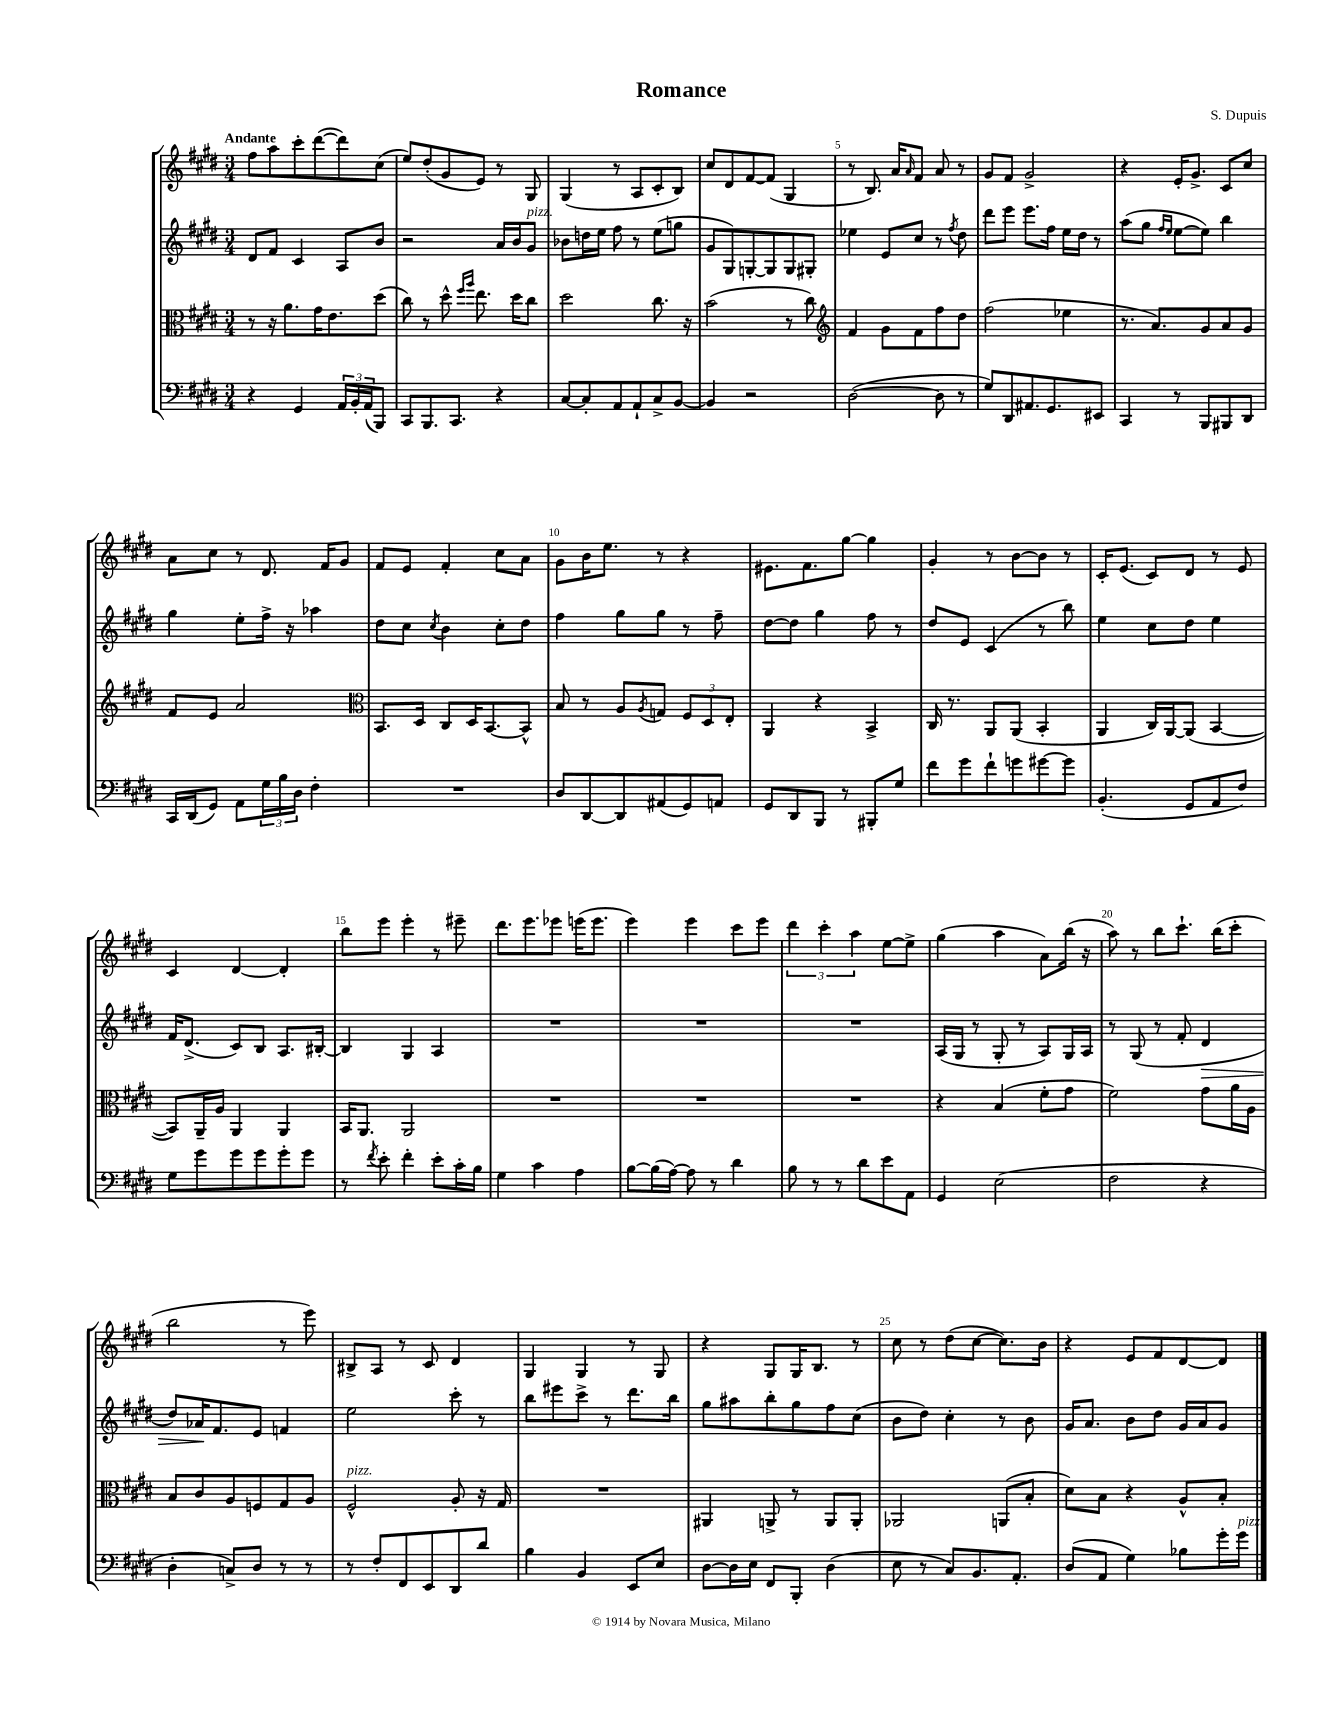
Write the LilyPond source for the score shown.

\header { title = "Romance" composer = "S. Dupuis" }
<<
\new StaffGroup <<
\new Staff = "s0" {
    \clef treble \key e \major \numericTimeSignature \time 3/4 \tempo "Andante"
    fis''8 a''8 cis'''8-. dis'''8~( dis'''8) cis''8( |
    e''8) dis''8-.( gis'8 e'8) r8 gis8 |
    gis4( r8 a8 cis'8-. b8) |
    cis''8 dis'8 fis'8~ fis'8( gis4 |
    r8 b8.) a'16 \grace { a'16 } fis'8 a'8 r8 |
    gis'8 fis'8 gis'2-> |
    r4 e'16-. gis'8.-> cis'8 cis''8 |
    a'8 cis''8 r8 dis'8. fis'16 gis'8 |
    fis'8 e'8 fis'4-. cis''8 a'8 |
    gis'8 b'16 e''8. r8 r4 |
    eis'8. fis'8. gis''8~ gis''4 |
    gis'4-. r8 b'8~ b'8 r8 |
    cis'16-. e'8.( cis'8) dis'8 r8 e'8 |
    cis'4 dis'4~ dis'4-. |
    b''8 e'''8 e'''4-. r8 eis'''8-- |
    dis'''8. e'''8. ees'''8 e'''16( e'''8. |
    e'''4) e'''4 cis'''8 e'''8 |
    \tuplet 3/2 { dis'''4 cis'''4-. a''4 } e''8~ e''8-> |
    gis''4( a''4 a'8) b''16( r16 |
    a''8) r8 b''8 cis'''8.-! b''16( cis'''8-. |
    b''2 r8 e'''8) |
    bis8-> a8 r8 cis'8 dis'4 |
    gis4 gis4 r8 gis8 |
    r4 gis8 gis16 b8. r8 |
    cis''8 r8 dis''8( cis''8~ cis''8.) b'16 |
    r4 e'8 fis'8 dis'8~ dis'8 \bar "|." |
}
\new Staff = "s1" {
    \clef treble \key e \major \numericTimeSignature \time 3/4
    dis'8 fis'8 cis'4 a8 b'8 |
    r2 a'16 b'16 gis'8^\markup { \italic "pizz." } |
    bes'8 d''16 e''16 fis''8 r8 e''8( g''8 |
    gis'8 gis8) g8~-. g8 g8 gis8-. |
    ees''4 e'8 cis''8 r8 \acciaccatura { fis''8 } dis''8 |
    dis'''8 e'''8 e'''8. fis''16 e''16 dis''16 r8 |
    a''8( gis''8 \grace { fis''16 e''16 } e''8~ e''8) b''4 |
    gis''4 e''8-. fis''16-> r16 aes''4 |
    dis''8 cis''8 \acciaccatura { cis''8 } b'4 cis''8-. dis''8 |
    fis''4 gis''8 gis''8 r8 fis''8-- |
    dis''8~ dis''8 gis''4 fis''8 r8 |
    dis''8 e'8 cis'4( r8 b''8) |
    e''4 cis''8 dis''8 e''4 |
    fis'16 dis'8.->( cis'8) b8 a8. bis16~-. |
    bis4 gis4 a4 |
    R2. |
    R2. |
    R2. |
    a16( gis16 r8 gis8-. r8 a8) gis16 a16 |
    r8 gis8( r8 fis'8-. dis'4\> |
    dis''8) aes'16\! fis'8. e'8 f'4 |
    e''2 cis'''8-. r8 |
    b''8 eis'''8 cis'''8-> r8 dis'''8. b''16 |
    gis''8 ais''8 b''8-. gis''8 fis''8 cis''8( |
    b'8 dis''8) cis''4-. r8 b'8 |
    gis'16 a'8. b'8 dis''8 gis'16 a'16 gis'8 \bar "|." |
}
\new Staff = "s2" {
    \clef alto \key e \major \numericTimeSignature \time 3/4
    r8 r16 a'8. gis'16 e'8. dis''8( |
    cis''8) r8 dis''8-^ \grace { fis''16 a''16 } e''8. dis''16 cis''8 |
    dis''2 cis''8. r16 |
    b'2( r8 cis''8) |
    \clef treble fis'4 gis'8 fis'8 fis''8 dis''8 |
    fis''2( ees''4 |
    r8. a'8.) gis'8 a'8 gis'8 |
    fis'8 e'8 a'2 |
    \clef alto b,8. dis16 cis8 dis16 b,8.~ b,8-^ |
    b8 r8 a8 \acciaccatura { a8 } g8 \tuplet 3/2 { fis8 dis8 e8-. } |
    a,4 r4 b,4-> |
    cis16 r8. a,8 a,8( b,4-. |
    a,4 cis16) a,16~ a,8( b,4~ |
    b,8) a,16-- a16 a,4 a,4 |
    b,16 a,8. a,2 |
    R2. |
    R2. |
    R2. |
    r4 b4( fis'8-. gis'8 |
    fis'2) gis'8 a'16 a16 |
    b8 cis'8 a8 f8 gis8 a8 |
    fis2-^^\markup { \italic "pizz." } a8-. r16 gis16 |
    R2. |
    ais,4 a,8-> r8 a,8 a,8-. |
    aes,2 a,8( b8-. |
    dis'8) b8 r4 a8-^ b8-. \bar "|." |
}
\new Staff = "s3" {
    \clef bass \key e \major \numericTimeSignature \time 3/4
    r4 gis,4 \tuplet 3/2 { a,16 b,16-. a,16( } b,,8) |
    cis,8 b,,8. cis,8. r4 |
    cis8~ cis8-. a,8 a,8-! cis8-> b,8~ |
    b,4 r2 |
    dis2~( dis8 r8 |
    gis8) dis,8 ais,8. gis,8. eis,8 |
    cis,4 r8 b,,8 bis,,8 dis,8 |
    cis,16 dis,16( gis,8) a,8 \tuplet 3/2 { gis16 b16 dis16 } fis4-. |
    R2. |
    dis8 dis,8~ dis,8 ais,8( gis,8) a,8 |
    gis,8 dis,8 b,,8 r8 bis,,8-. gis8 |
    fis'8 gis'8 fis'8-! g'8 gis'8~ gis'8 |
    b,4.-.( gis,8 a,8 fis8) |
    gis8 gis'8 gis'8 gis'8 gis'8-. gis'8 |
    r8 \acciaccatura { fis'8 } e'8-. fis'4-. e'8-. cis'16-. b16 |
    gis4 cis'4 a4 |
    b8~ b16( a16~) a8 r8 dis'4 |
    b8 r8 r8 dis'8 e'8 a,8 |
    gis,4 e2( |
    fis2 r4 |
    dis4-. c8->) dis8 r8 r8 |
    r8 fis8-. fis,8 e,8 dis,8 dis'8 |
    b4 b,4 e,8 e8 |
    dis8~ dis16 e16 fis,8 b,,8-. dis4( |
    e8 r8 cis8) b,8. a,8.-. |
    dis8( a,8 gis4) bes8 gis'16-. gis'16^\markup { \italic "pizz." } \bar "|." |
}
>>
>>
\layout { \context { \Score \override BarNumber.break-visibility = ##(#f #t #t) barNumberVisibility = #(every-nth-bar-number-visible 5) } }
